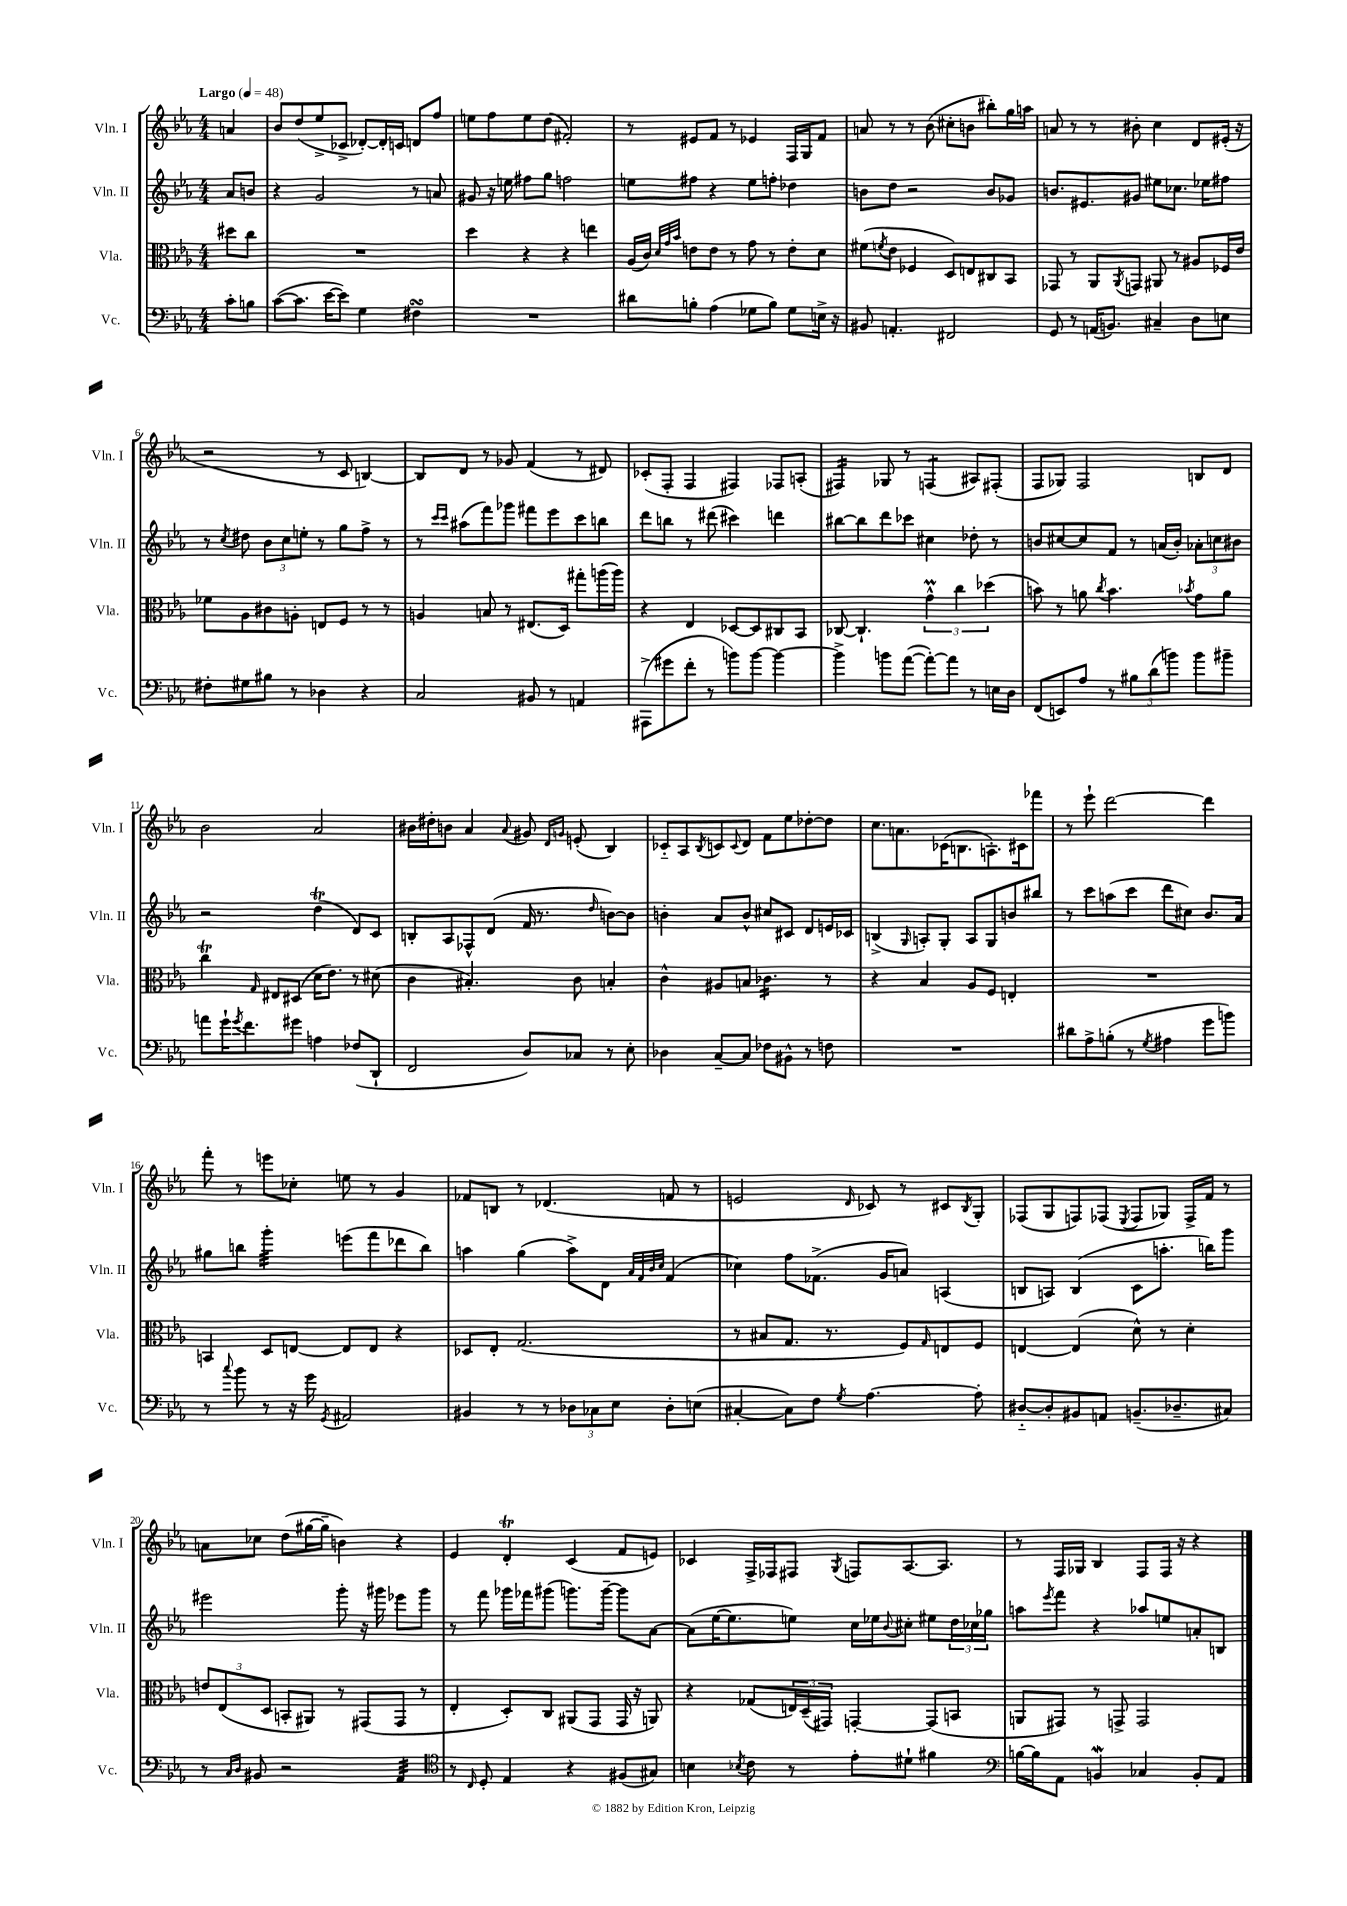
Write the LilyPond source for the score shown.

<<
\new StaffGroup <<
\new Staff = "s0" \with { instrumentName = "Vln. I" shortInstrumentName = "Vln. I" } {
    \clef treble \key ees \major \numericTimeSignature \time 4/4 \partial 4 \tempo "Largo" 4 = 48
    a'4 |
    bes'8 d''8( ees''8-> ces'8-> des'8~-.) des'16-. c'16 d'8 f''8 |
    e''8 f''8 e''8 d''8( fis'2-.) |
    r8 eis'8 f'8 r8 ees'4 f16 g16 f'8 |
    a'8 r8 r8 bes'8( cis''8-. b'8 bis''8-.) g''16 a''16 |
    a'8 r8 r8 bis'8-. c''4 d'8 eis'16-.( r16 |
    r2 r8 c'8 b4~) |
    b8 d'8 r8 ges'8 f'4( r8 dis'8) |
    ces'8-.( f8-. f4 fis4) fes8 a8-.( |
    fis4:16) ges8 r8 f4:8( ais8) fis8-.( |
    f8 ges8) f2 b8 d'8 |
    bes'2 aes'2 |
    bis'16 dis''16-. b'8 aes'4 \appoggiatura { aes'8 } gis'8 \grace { d'16 g'16 } e'8-.( bes4) |
    ces'8-_ aes8 \acciaccatura { bes8 } c'8 \appoggiatura { c'8 } d'8 f'8 ees''8 des''8~-. des''8 |
    c''8. a'8. ces'16( b8. a8.-.) cis'16 fes'''8 |
    r8 ees'''8-! d'''2~ d'''4 |
    f'''8-. r8 e'''8 ces''8-. e''8 r8 g'4 |
    fes'8 b8 r8 des'4.( f'8 r8 |
    e'2 \grace { d'16 } ces'8) r8 cis'8 \acciaccatura { bes8 } g8-. |
    fes8( g8 f8) fes8( \acciaccatura { ees8 } fes8 ges8) fes16-> f'16 r8 |
    a'8 ces''8 d''8( gis''16~ gis''16-- b'4) r4 |
    ees'4 d'4-.\trill c'4( f'8 e'8) |
    ces'4 f16-> fes16 fis8 \acciaccatura { g8 } f8 aes8.~ aes8. |
    r8 f16 ges16 bes4 f8 f16 r16 r4 \bar "|." |
}
\new Staff = "s1" \with { instrumentName = "Vln. II" shortInstrumentName = "Vln. II" } {
    \clef treble \key ees \major \numericTimeSignature \time 4/4 \partial 4
    aes'8 b'8 |
    r4 g'2 r8 a'8 |
    gis'8 r16 e''16 fis''8 g''8 f''2 |
    e''8 fis''8 r4 e''8 f''8-. des''4 |
    b'8 d''8 r2 b'8 ges'8 |
    b'8. eis'8. gis'8 eis''8 ces''8. ees''16 fis''8 |
    r8 \acciaccatura { c''8 } dis''8 \tuplet 3/2 { bes'8 c''8 e''8-. } r8 g''8 f''8-> r8 |
    r8 \grace { c'''16 c'''16 } ais''8( f'''8) ges'''8 fis'''8 ees'''8 c'''8 b''8 |
    d'''8 b''8 r8 dis'''8( cis'''4) d'''4 |
    bis''8~ bis''8 d'''8 ces'''8 cis''4 des''8-. r8 |
    b'8 cis''8~ cis''8 f'8 r8 a'16( b'16-.) \tuplet 3/2 { aes'8-. c''8 bis'8 } |
    r2 d''4\trill( d'8) c'8 |
    b8-. aes8 fes8-^ d'8( f'16 r8. \grace { d''16 } b'8~) b'8 |
    b'4-. aes'8 b'8-^ cis''8 cis'8 d'8 e'16 ces'16 |
    b4->( \grace { g16 } a8-.) g8-. a8 g8 b'8 bis''8 |
    r8 c'''8 a''8( c'''8 d'''8 cis''8) bes'8. aes'16 |
    gis''8 b''8 g'''4:32-. e'''8( f'''8 des'''8 b''8) |
    a''4 g''4( a''8->) d'8 \grace { aes'32 f'32 bes'32 c''32 } f'4( |
    ces''4) f''8 fes'8.->( g'16 a'8) a4( |
    b8 a8) b4( c'8 a''8.-. b''16) g'''8 |
    eis'''2 g'''8-. r16 gis'''16 ees'''8 gis'''8 |
    r8 f'''8 ges'''16 fes'''16 gis'''8( g'''8.) g'''16~-- g'''8 aes'8~ |
    aes'8( ees''16~ ees''8. e''8) c''16 ees''16 \appoggiatura { bes'8 } cis''8-. eis''8 \tuplet 3/2 { d''16 ces''16 ges''16 } |
    a''8 \acciaccatura { ees'''8 } f'''8 r4 aes''8 e''8 a'8-. b8 \bar "|." |
}
\new Staff = "s2" \with { instrumentName = "Vla." shortInstrumentName = "Vla." } {
    \clef alto \key ees \major \numericTimeSignature \time 4/4 \partial 4
    dis''8 c''8 |
    R1 |
    d''4 r4 r4 e''4 |
    aes16( c'16) \grace { d'32 g'32 bes'32 } e'8 e'8 r8 g'8 r8 e'8-. d'8 |
    fis'8( \acciaccatura { f'8 } ees'8 fes4 d8) e8 cis8 bes,8 |
    ges,8 r8 aes,8 \acciaccatura { aes,8 } g,8 ais,8 r8 ais8 fes16 ees'16 |
    fes'8 aes8 cis'8 a8-. e8 f8 r8 r8 |
    a4 b8 r8 eis8.( d16) gis''8-. a''16( a''16) |
    r4 ees4 des8~ des8 cis8 bes,8 |
    ces8~ ces4.-! \tuplet 3/2 { g'4-^\prall c''4 des''4( } |
    b'8) r8 a'8 \acciaccatura { c''8 } b'4. \acciaccatura { bes'8 } g'8 a'8 |
    c''4\trill \grace { g16 } eis8 dis8( d'16 ees'8.) r8 dis'8( |
    c'4 bis4.-.) c'8 b4-. |
    c'4-^ ais8 b8 ces'4.:16 r8 |
    r4 bes4 aes8 f8 e4-. |
    R1 |
    b,4 d8 e8~ e8 e8 r4 |
    des8 ees8-. g2.( |
    r8 bis8 g8. r8. f8) \grace { g16 } e8 f8 |
    e4~ e4( d'8-^) r8 d'4-. |
    \tuplet 3/2 { e'8 ees8( d8 } b,8-. ais,8) r8 gis,8( gis,8 r8 |
    ees4-. d8-.) c8 ais,8( g,8 g,16 r16 a,8) |
    r4 ges8( \tuplet 3/2 { e16) d16--( gis,16) } g,4~-. g,8( b,8 |
    a,8 gis,8) r8 g,8-> g,2 \bar "|." |
}
\new Staff = "s3" \with { instrumentName = "Vc." shortInstrumentName = "Vc." } {
    \clef bass \key ees \major \numericTimeSignature \time 4/4 \partial 4
    c'8-. b8 |
    c'8~( c'8. ees'16~ ees'8) g4 fis4\turn |
    R1 |
    dis'8 b8-. aes4( ges8 b8) ges8 e16-> r16 |
    bis,8 a,4.-. fis,2 |
    g,8 r8 a,16( b,8.) cis4-- d8 e8 |
    fis8-. gis8 bis8 r8 des4 r4 |
    c2 bis,8 r8 a,4 |
    ais,,8->( gis'8 f'8-. r8 b'8) b'8~ b'4~ |
    b'4-> b'8 aes'8~( aes'8~-.) aes'8 r8 e16 d16 |
    f,8( e,8) aes8 r8 \tuplet 3/2 { bis8 d'8( b'8) } b'8 bis'8-- |
    a'8 g'16-! \acciaccatura { g'8 } f'8. gis'8 a4 fes8( d,8-! |
    f,2 d8) ces8 r8 ees8-. |
    des4 c8~-- c8 fes8 bis,8-^ r8 f8 |
    R1 |
    dis'8 aes8-> b8-.( r8 \acciaccatura { g8 } ais4 g'8 b'8) |
    r8 \appoggiatura { c''8 } bes'8 r8 r16 g'16 \acciaccatura { g,8 } ais,2 |
    bis,4 r8 r8 \tuplet 3/2 { des8 ces8 ees8 } des8-. e8( |
    cis4~-. cis8) f8 \acciaccatura { g8 } aes4.~ aes8-. |
    dis8~-_ dis8-. bis,8 a,8 b,8.--( des8.-- cis8) |
    r8 \grace { c16 d16 } bis,8 r2 aes,4:32 |
    \clef tenor r8 \grace { c16 } d8-. ees4 r4 fis8( gis8) |
    b4 \acciaccatura { bes8 } c'8 r8 ees'8-. dis'8-! fis'4 |
    \clef bass b16~ b16 aes,8 b,4\mordent ces4 b,8-. aes,8 \bar "|." |
}
>>
>>
